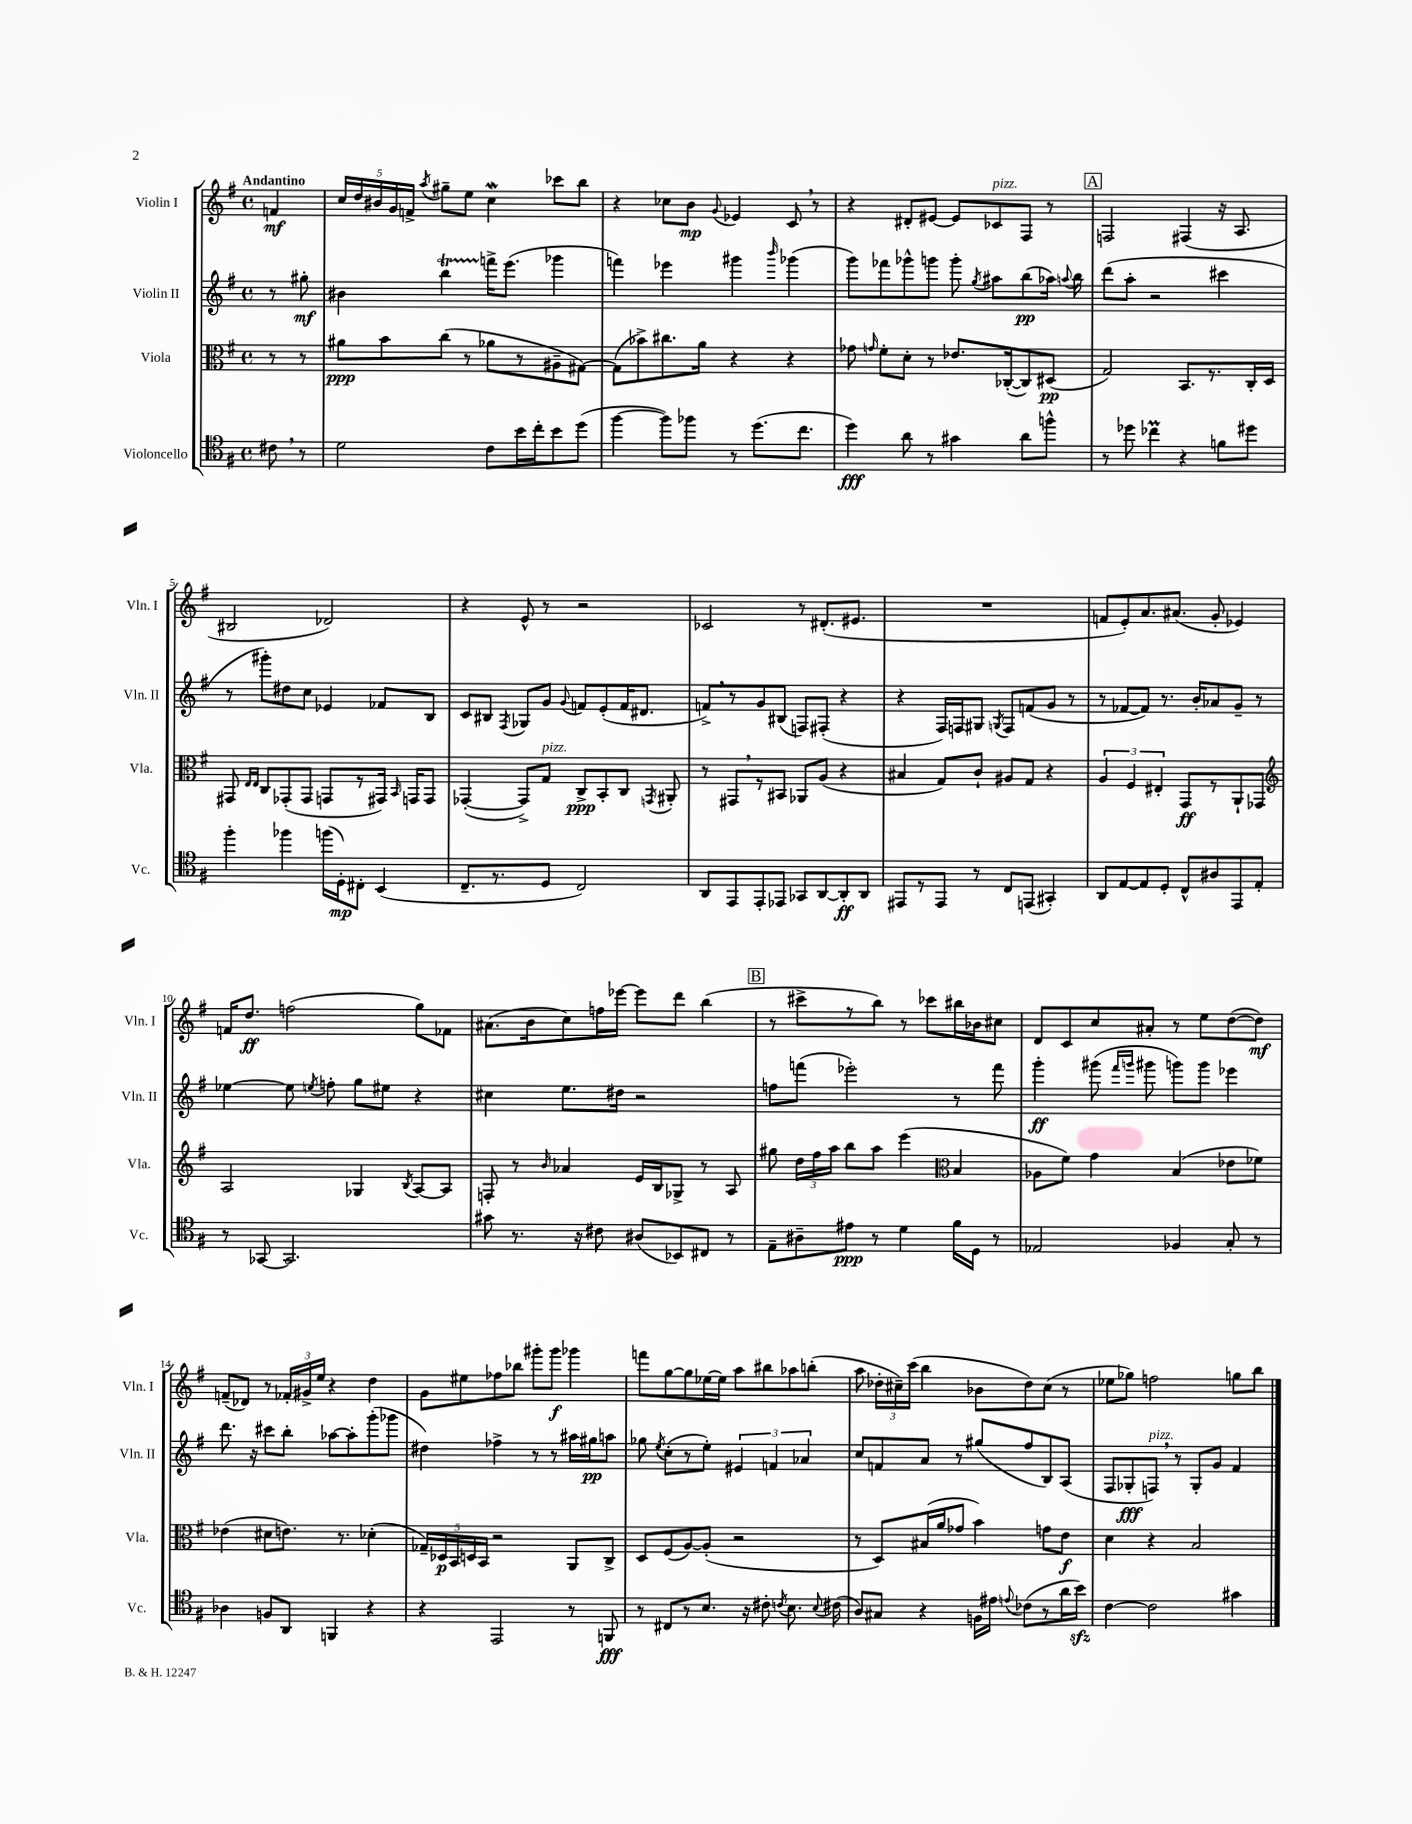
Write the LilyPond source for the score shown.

<<
\new StaffGroup <<
\new Staff = "s0" \with { instrumentName = "Violin I" shortInstrumentName = "Vln. I" } {
    \clef treble \key g \major \defaultTimeSignature \time 4/4 \partial 4 \tempo "Andantino"
    \autoBeamOff f'4\mf |
    \tuplet 5/4 { c''16[ d''16 bis'16 g'16 f'16]-> } \acciaccatura { a''8 } gis''8[-- e''8] c''4\mordent ces'''8[ b''8] |
    r4 ces''8[ b'8]\mp \appoggiatura { g'8 } ees'4 c'8 \breathe r8 |
    r4 dis'8[-. eis'8]~ eis'8[ ces'8^\markup { \italic "pizz." } fis8] r8 |
    \mark \markup { \box "A" } f2 fis4( r16 a8. |
    bis2 des'2) |
    r4 e'8-^ r8 r2 |
    ces'2 r8 dis'8.[-.( eis'8.] |
    R1 |
    f'8[ e'8-.) a'8. ais'8.]( g'8-. ees'4) |
    f'16[ d''8.]\ff f''2( g''8[) fes'8] |
    ais'8.[( b'16 c''8) f''16 ees'''16]~ ees'''8[ d'''8] b''4( |
    \mark \markup { \box "B" } r8 cis'''8[-> r8 b''8]) r8 ces'''8[ bis''16 bes'16 cis''8] |
    d'8[ c'8 c''8 ais'8]-. r8 e''8[ d''8~( d''8]\mf) |
    f'8[--( des'8]) r8 \tuplet 3/2 { fes'16[-. gis'16-> e''16] } r4 d''4 |
    g'8[ eis''8 fes''8 bes''8] gis'''8[-. gis'''8]\f ges'''4 |
    f'''8[ g''8~ g''8 ees''16~ ees''16] a''8[ bis''8 aes''8 b''8]-.( |
    a''8 \tuplet 3/2 { des''16[-. cis''16--) c'''16]( } b''4 bes'8[ des''8) cis''8]( r8 |
    ees''8[ ges''8]) f''2 g''8[ b''8] \bar "|." |
}
\new Staff = "s1" \with { instrumentName = "Violin II" shortInstrumentName = "Vln. II" } {
    \clef treble \key g \major \defaultTimeSignature \time 4/4 \partial 4
    \autoBeamOff r8 gis''8-.\mf |
    bis'4 b''4\startTrillSpan f'''16[->\stopTrillSpan e'''8.]( ges'''4 |
    f'''4) ees'''4 gis'''4 \grace { b'''16 } ges'''4( |
    g'''8[) fes'''8 ges'''8-^ g'''8] g'''8-. \acciaccatura { g''8 } ais''8[ b''8\pp( aes''16]) \appoggiatura { a''8 } b''16 |
    \mark \markup { \box "A" } d'''8[( a''8]-. r2 cis'''4 |
    r8 gis'''8[-.) dis''8 c''8] ees'4 fes'8[ b8] |
    c'8[ bis8] \acciaccatura { fis8 } ges8[ g'8] \appoggiatura { g'8 } f'8[ e'8-.( f'16 dis'8.] |
    f'8[->) \breathe r8 g'8 bis8]( f8[) fis8]-.( r4 |
    r4 fis16[) f16 gis8] \acciaccatura { g8 } f8[ f'8( g'8] r8 |
    r8 fes'8[~ fes'8]) r8. b'16[-. aes'8 g'8]-- r8 |
    ees''4~ ees''8 \acciaccatura { e''8 } f''8-. g''8[ eis''8] r4 |
    cis''4 e''8.[ dis''16] r2 |
    \mark \markup { \box "B" } f''8[ f'''8]( ees'''2-.) r8 f'''8 |
    g'''4-.\ff gis'''8( \grace { fis'''16[ g'''16] } gis'''8 g'''8[) g'''8] ees'''4 |
    d'''8. r16 cis'''8[ b''8]-. aes''8[~ aes''8-. g'''8-.( ges'''8] |
    dis''4) fes''4-> r8 r8 ais''16[ gis''16\pp a''8] |
    ges''8 \acciaccatura { e''8 } c''8[-.( r8 e''8]-.) \tuplet 3/2 { eis'4 f'4 aes'4 } |
    c''8[ f'8 a'8] r8 gis''8[( fis''8 b8) a8]( |
    fis8[ ges8-.\fff f8]^\markup { \italic "pizz." }) \breathe r8 ges8[-. g'8] fis'4 \bar "|." |
}
\new Staff = "s2" \with { instrumentName = "Viola" shortInstrumentName = "Vla." } {
    \clef alto \key g \major \defaultTimeSignature \time 4/4 \partial 4
    \autoBeamOff r8 r8 |
    ais'8[\ppp b'8 c''8]( r8 aes'8[ r8 ais8-- gis8]~) |
    gis8[( bes'8->) cis''8. a'16] r4 r4 |
    ges'8 \grace { g'16 } fis'8[-. d'8]-. r8 ees'8.[ ces16~-.( ces8) dis8]\pp( |
    \mark \markup { \box "A" } g2) b,8.[ r8. c16-. d16] |
    gis,8 \grace { e16[ e16] } c8[ ges,8-.( ges,8] g,8[ r8 gis,16]) \grace { b,16 } g,16[ g,8] |
    ges,4~-.( ges,8[->) g8]^\markup { \italic "pizz." } c8[->\ppp b,8-. c8] \acciaccatura { g,8 } ais,8-. |
    r8 gis,8[ \breathe r8 bis,8] aes,8[ a8]( r4 |
    bis4 g8[) c'8]-! ais8[ g8] r4 |
    \tuplet 3/2 { a4 fis4 eis4-. } g,8[\ff r8 a,8-! ges,8] |
    \clef treble a2 ges4 \acciaccatura { b8 } a8[~ a8] |
    f8-. r8 \grace { b'16 } aes'4 e'16[ b16 ges8]-> r8 a8 |
    \mark \markup { \box "B" } gis''8 \tuplet 3/2 { d''16[ fis''16 a''16] } b''8[ a''8] e'''4( \clef alto b4 |
    aes8[ fis'8]) g'4 b4( ees'8[ fes'8]) |
    ees'4( dis'8[ e'8.]) r8. des'4-.( |
    \tuplet 5/4 { ges16[--) des16\p b,16 d16 b,16] } r2 a,8[ c8]-> |
    d8[ fis8( a8~) a8]-.( r2 |
    r8 d8[) bis16( a'16 ges'8] b'4) g'8[ e'8]\f |
    d'4 r4 b2 \bar "|." |
}
\new Staff = "s3" \with { instrumentName = "Violoncello" shortInstrumentName = "Vc." } {
    \clef tenor \key g \major \defaultTimeSignature \time 4/4 \partial 4
    \autoBeamOff cis'8 \breathe r8 |
    d'2 c'8[ b'16 c''16-. b'8 d''8]( |
    fis''4~ fis''8[) fes''8] r8 d''8.[( c''8.] |
    d''4\fff) a'8 r8 gis'4 a'8[ f''8]-^ |
    \mark \markup { \box "A" } r8 des''8 ces''4\prall r4 f'8[ dis''8] |
    fis''4-. fes''4 f''16[( d16-.\mp) cis8]-. b,4( |
    c8.[-- r8. d8] c2) |
    a,8[ e,8 e,8-. ees,8] ges,8[ a,8~ a,8-.\ff a,8] |
    eis,8[ r8 eis,8] r8 c8[ e,8]( gis,4-.) |
    a,8[ e8~ e8 d8]-. c8[-^ ais8 e,8 e8]-. |
    r8 ges,8~ ges,2. |
    gis'8 r8. r16 cis'8 ais8[( bes,8) cis8] r8 |
    \mark \markup { \box "B" } e8[-- ais8-- eis'8]\ppp r8 d'4 fis'16[ d16] r8 |
    ees2 fes4 g8-. r8 |
    aes4 f8[ a,8] f,4 r4 |
    r4 e,2 r8 f,8\fff |
    r8 cis8[ r8 b8.] r16 cis'8-. \acciaccatura { c'8 } b8. \appoggiatura { b8 } cis'16( |
    a8[) gis8] r4 f16[ eis'16] \appoggiatura { e'8 } ces'8[( r8 a'16 b'16]\sfz) |
    c'4~ c'2 gis'4 \bar "|." |
}
>>
>>
